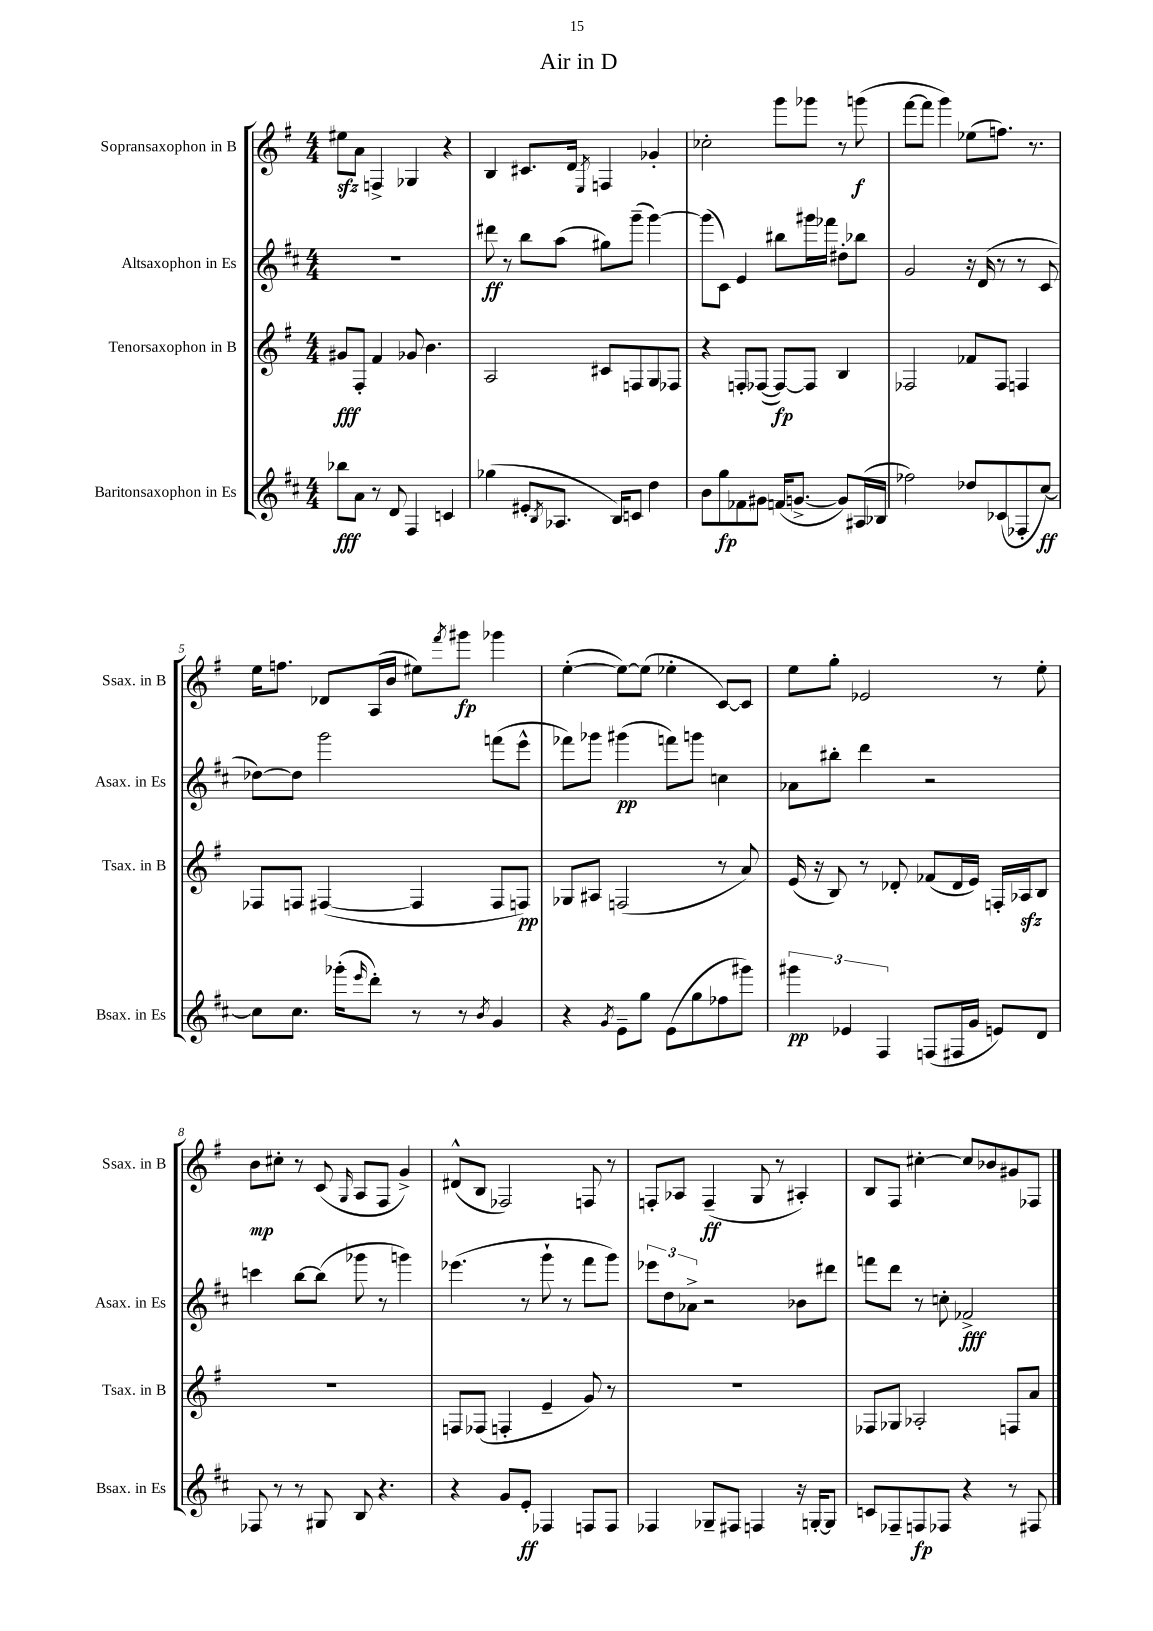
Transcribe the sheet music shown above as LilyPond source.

\header { title = "Air in D" }
<<
\new StaffGroup <<
\new Staff = "s0" \with { instrumentName = "Sopransaxophon in B" shortInstrumentName = "Ssax. in B" } {
    \clef treble \key g \major \numericTimeSignature \time 4/4
    eis''8\sfz a'8 f4-> ges4 r4 |
    b4 cis'8. d'16 \acciaccatura { e8 } f4 ges'4-. |
    ces''2-. g'''8 ges'''8 r8 g'''8\f( |
    fis'''8~ fis'''8 g'''4) ees''8( f''8.) r8. |
    e''16 f''8. des'8 a16( b'16 eis''8) \acciaccatura { fis'''8 } gis'''8\fp ges'''4 |
    e''4~-.( e''8~) e''8( ees''4-. c'8~) c'8 |
    e''8 g''8-. ees'2 r8 e''8-. |
    b'8\mp cis''8-. r8 c'8( \grace { g16 } a8 fis8 g'4->) |
    dis'8-^( b8 fes2) f8 r8 |
    f8-. aes8 f4--\ff( g8 r8 ais4-.) |
    b8 fis8 cis''4~-. cis''8 bes'8 gis'8 fes8 \bar "|." |
}
\new Staff = "s1" \with { instrumentName = "Altsaxophon in Es" shortInstrumentName = "Asax. in Es" } {
    \clef treble \key d \major \numericTimeSignature \time 4/4
    R1 |
    dis'''8\ff r8 b''8 a''8( gis''8) g'''8--( g'''4~) |
    g'''8( cis'8) e'4 bis''8 gis'''16 fes'''16 dis''8-. bes''8 |
    g'2 r16 d'16( r8 r8 cis'8 |
    des''8~) des''8 g'''2 f'''8( e'''8-^ |
    fes'''8) ges'''8 gis'''4\pp( f'''8) g'''8 c''4 |
    aes'8 bis''8-. d'''4 r2 |
    c'''4 b''8~ b''8( ges'''8 r8 g'''4) |
    ees'''4.( r8 g'''8-! r8 fis'''8 g'''8) |
    \tuplet 3/2 { ees'''8 d''8 aes'8-> } r2 bes'8 dis'''8 |
    f'''8 d'''8 r8 c''8-. fes'2->\fff \bar "|." |
}
\new Staff = "s2" \with { instrumentName = "Tenorsaxophon in B" shortInstrumentName = "Tsax. in B" } {
    \clef treble \key g \major \numericTimeSignature \time 4/4
    gis'8\fff fis8-. fis'4 ges'8 b'4. |
    a2 cis'8 f8 g8 fes8 |
    r4 f8-. fes8~( fes8~\fp) fes8 b4 |
    fes2 fes'8 fes8 f4 |
    fes8 f8 fis4~( fis4 fis8 f8\pp) |
    ges8 ais8 f2( r8 a'8) |
    e'16( r16 b8) r8 des'8-. fes'8( des'16 e'16) f16-. aes16\sfz b8 |
    R1 |
    f8 fes8( f4-. e'4-- g'8) r8 |
    R1 |
    fes8 ges8 aes2-. f8 a'8 \bar "|." |
}
\new Staff = "s3" \with { instrumentName = "Baritonsaxophon in Es" shortInstrumentName = "Bsax. in Es" } {
    \clef treble \key d \major \numericTimeSignature \time 4/4
    bes''8\fff a'8 r8 d'8 fis4 c'4 |
    ges''4( eis'8-. \acciaccatura { b8 } aes8. b16) c'8 d''4 |
    b'8 g''8\fp fes'8 gis'8 f'16( g'8.~-> g'8) ais16( bes16 |
    fes''2) des''8 ces'8( fes8-. cis''8~\ff) |
    cis''8 cis''8. ges'''16-.( \grace { e'''16 } d'''8-.) r8 r8 \acciaccatura { b'8 } g'4 |
    r4 \acciaccatura { g'8 } e'8-- g''8 e'8( g''8 fes''8 gis'''8) |
    \tuplet 3/2 { gis'''4\pp ees'4 fis4 } f8( fis16 g'16 e'8) d'8 |
    fes8 r8 r8 gis8 b8 r4. |
    r4 g'8 e'8-.\ff fes4 f8 f8 |
    fes4 ges8-- fis8 f4 r16 g16~-. g8 |
    c'8 fes8-- f8\fp fes8 r4 r8 fis8 \bar "|." |
}
>>
>>
